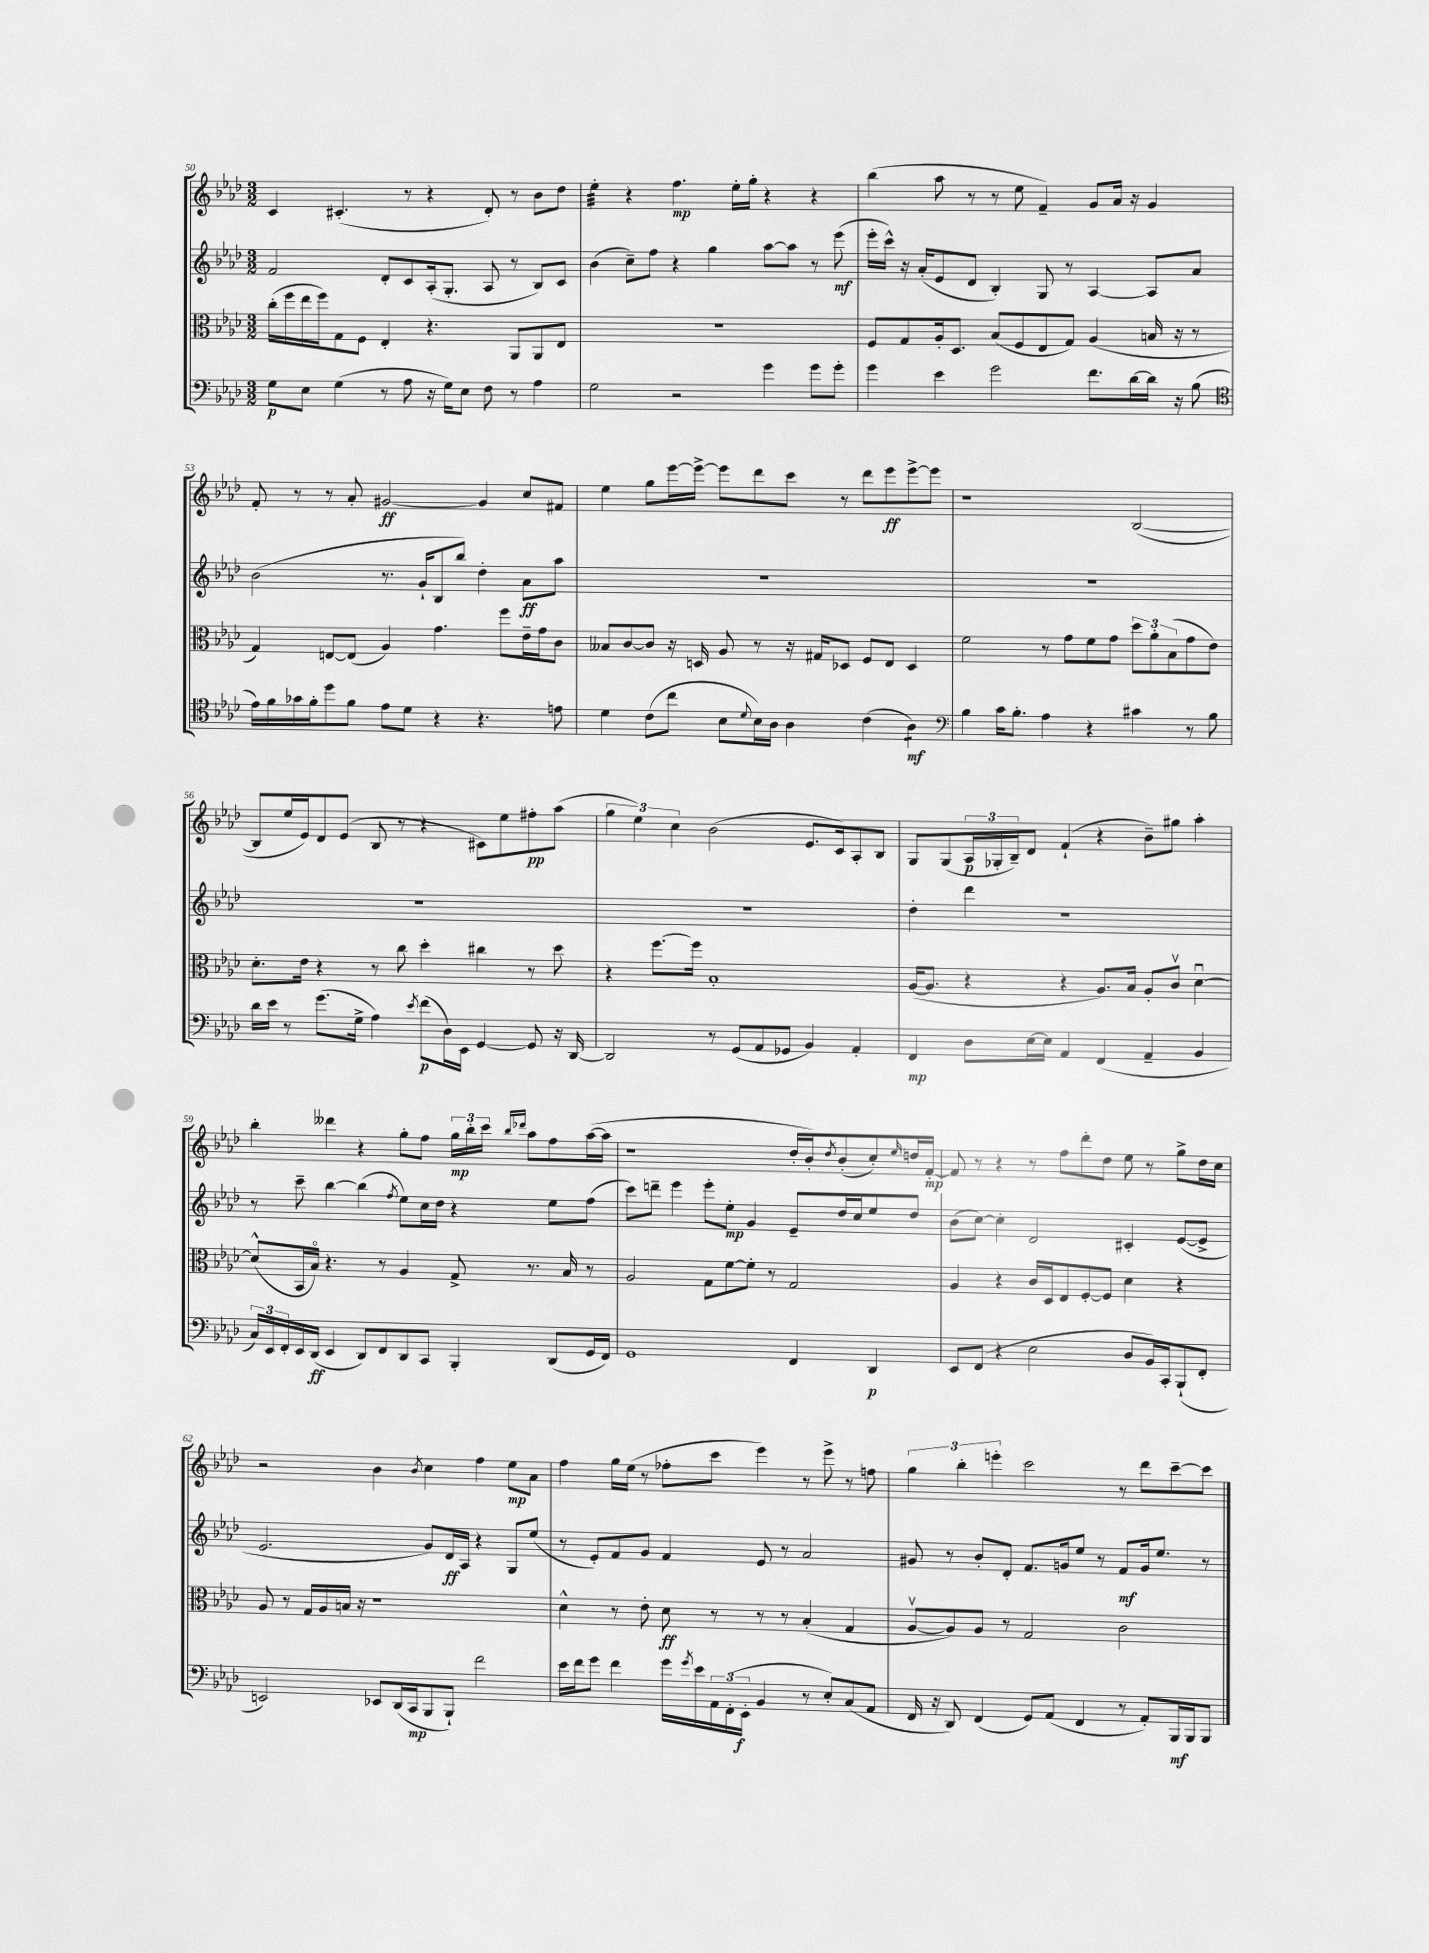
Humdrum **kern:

**kern	**kern	**kern	**kern
*staff4	*staff3	*staff2	*staff1
*clefF4	*clefC3	*clefG2	*clefG2
*k[b-e-a-d-]	*k[b-e-a-d-]	*k[b-e-a-d-]	*k[b-e-a-d-]
*M3/2	*M3/2	*M3/2	*M3/2
8G	(16cc'	2f	4c
.	16ff	.	.
8E-	16ee-	.	.
.	16ff)	.	.
(4G	8G	.	(4.c#'
.	8F	.	.
8r	4E-'	8d-'	.
8A-	.	8c	8r
16r	4.r	(16A-'	4r
16G)	.	8.G'	.
8E-	.	.	.
8F	.	8A-	8d-')
8r	8AA-	8r	8r
4A-	8AA-	8B-)	8b-
.	8E-	8c	8dd-
=	=	=	=
2G	1.r	(4b-	4ee-'
.	.	8cc~)	4r
.	.	8ff	.
2r	.	4r	4.ff
.	.	4gg	.
.	.	.	16ee-'
.	.	.	16gg'
4g	.	[8aa-	4r
.	.	8aa-]	.
8g	.	8r	4r
8g'	.	(8eee-	.
=	=	=	=
4g	8F	16eee-'	(4bb-
.	.	16ccc^^)	.
.	8G	16r	.
.	.	(16a-'	.
4e-	16A-'	8e-	8aa-
.	8.D-	.	.
.	.	8d-	8r
2g	(8B-	4B-')	8r
.	8F	.	8ee-
.	8E-	8G	4f~)
.	8G)	8r	.
8.f	(4A-	[4A-	8g
.	.	.	16a-
[16d-	.	.	16r
16d-]	16B	8A-]	4g
16r	16r	.	.
(8B-	8r	8a-	.
=	=	=	=
*clefC4	*	*	*
16e-)	4G)	(2b-	8f'
16f	.	.	.
16g-	.	.	8r
16f'	.	.	.
8dd-	[8E	.	8r
8f	(8E]	.	8a-'
8e-	4A-)	8.r	[2g#
8d-	.	.	.
.	.	16g`	.
4r	4.g	8B-	.
.	.	8bb-)	.
4.r	.	4dd-'	4g#]
.	8ff	.	.
.	16e-~	8a-	8cc
.	16g	.	.
8e	8c	8aa-	8f#
=	=	=	=
4d-	8B--	1.r	4ee-
.	[8c	.	.
(8c	8c]	.	8gg
8cc	16r	.	[16eee-
.	16D	.	16eee-^_
8B-	8A-	.	8eee-]
8qqd-	.	.	.
16B-)	8r	.	8ddd-
16A-	.	.	.
4A-	16r	.	8ccc
.	16G#	.	.
.	8D-	.	8r
(4c	8F	.	8ddd-
.	8E-	.	8eee-
4A-)	4D-	.	[8eee-^
.	.	.	8eee-]
=	=	=	=
*clefF4	*	*	*
4B-	2f	1.r	1r
16c	.	.	.
8.B-'	.	.	.
4A-	8r	.	.
.	8g	.	.
4r	8f	.	.
.	8g	.	.
4c#	12dd-	.	([2B-
.	12a-'	.	.
.	(12B-	.	.
8r	8g	.	.
8B-	8e-)	.	.
=	=	=	=
16d-	8.d-'	1.r	8B-]
16e-	.	.	.
8r	.	.	16ee-
.	16e-	.	16e-)
(8.g	4r	.	8d-
.	.	.	(8e-
16G^	.	.	.
4A-)	8r	.	8B-
.	8cc	.	8r
8qe-	.	.	.
(8f	4dd-'	.	4r
16D-)	.	.	.
16EE-	.	.	.
[4GG	4cc#	.	8c#)
.	.	.	8ee-
8GG]	8r	.	8ff#'
16r	8dd-	.	(8aa-
[16DD-	.	.	.
=	=	=	=
2DD-]	4r	1.r	6gg
.	.	.	6ee-)
.	[8.ff	.	.
.	.	.	6cc
.	16ff]	.	.
8r	1B-'	.	(2b-
(8GG	.	.	.
8AA-	.	.	.
8GG-	.	.	.
4BB-)	.	.	8.e-
.	.	.	16c)
4AA-'	.	.	8A-'
.	.	.	8B-
=	=	=	=
4FF	([16A-	4dd-'	8G
.	8.A-]	.	.
.	.	.	(8G
8D-	4r	4ddd-	24A-
.	.	.	24G-'
.	.	.	24B-~)
[16E-	.	.	8d-
16E-]	.	.	.
4AA-	4r	1r	(4f`
(4FF	8.A-)	.	4r
.	16B-	.	.
4AA-~	8A-'	.	8b-~)
.	8cv	.	8gg#
4BB-	[4d-u	.	4aa-'
=	=	=	=
24C)	(8d-^^]	8r	4bb-'
24EE-	.	.	.
24FF'	.	.	.
16EE-	16BB-	8ccc~	.
(16DD-	16B-o)	.	.
4EE-	4.r	[4bb-	4ddd--
8DD-)	.	(4bb-]	4r
8FF	8r	.	.
.	.	8qff	.
8DD-	4A-	8ee-)	8gg'
8CC	.	16cc	8ff
.	.	16dd-	.
4BBB-'	8G^	4r	24gg
.	.	.	24bb-'
.	.	.	24ccc
.	.	.	16qqbb-
.	.	.	16qqddd-
.	8.r	.	8aa-
(8DD-	.	8ee-	8ff
.	16B-	.	.
16GG	8r	(8ff	([16aa-
16FF)	.	.	16aa-]
=	=	=	=
1GG	2A-	8ccc)	1r
.	.	8ddd~	.
.	.	4eee-	.
.	8G	8eee-'	.
.	[8f	8ee-'	.
.	8f']	4g	.
.	8r	.	.
4FF	2G	8e-~	16dd-'
.	.	.	16b-')
.	.	.	8qdd-
.	.	16dd-	(8b-'
.	.	16cc	.
4DD-	.	8ee-	8cc')
.	.	.	16qqee-
.	.	8dd-	16dd
.	.	.	[16f'
=	=	=	=
8EE-	4A-	(8b-	8f]
(8FF	.	[8cc)	8r
4r	4r	4cc']	4r
2E-	16c	2d-	8r
.	16D-	.	.
.	8E-	.	8ff
.	[8F'	.	8ddd-'
.	8F]	.	8dd-
8D-	4d-	4c#'	8ee-
16BB-)	.	.	8r
16CC'	.	.	.
(8BBB-`	4r	([8e-	8gg^
8FF'	.	8e-^]	16dd-
.	.	.	16cc
=	=	=	=
2EE)	8A-	2.e-	2r
.	8r	.	.
.	16G	.	.
.	16A-	.	.
.	16B	.	.
.	16r	.	.
8EE-	1r	.	4b-
(16DD-	.	.	.
16CC	.	.	.
.	.	.	8qb-
8BBB-	.	8g)	4cc
8BBB-`)	.	16d-	.
.	.	16A-	.
2f	.	4r	4ff
.	.	8G	8ee-
.	.	(8ee-	8a-
=	=	=	=
16e-	4d-^^	8r	4ff
16f	.	.	.
8g	.	8e-')	.
4f	8r	8f	16gg
.	.	.	(16ee-
.	8e-'	8g	8r
16g	8d-	4f	8ff-'
8qg	.	.	.
16e-	.	.	.
24AA-	8r	.	8ccc
(24FF'	.	.	.
24EE-'	.	.	.
4BB-	8r	8e-	4eee-)
.	8r	8r	.
8r	(4B-'	2a-	8r
8E-')	.	.	8eee-^
(8C	4G	.	8r
8AA-	.	.	8ff
=	=	=	=
16FF	[8A-v	8g#	6gg
16r	.	.	.
8DD-)	8A-])	8r	.
.	.	.	6bb-'
(4FF	8A-	8b-'	.
.	.	.	6eee'
.	8r	8d-'	.
8GG)	2G	8.f	2ccc
(8AA-	.	.	.
.	.	16g	.
4FF	.	8ee-	.
.	.	8r	.
8r	2c	8f	8r
8AA-')	.	16g	8ddd-
.	.	8.ee-	.
16BBB-	.	.	[8ccc~
16BBB-	.	.	.
8BBB-	.	8r	8ccc]
==	==	==	==
*-	*-	*-	*-
